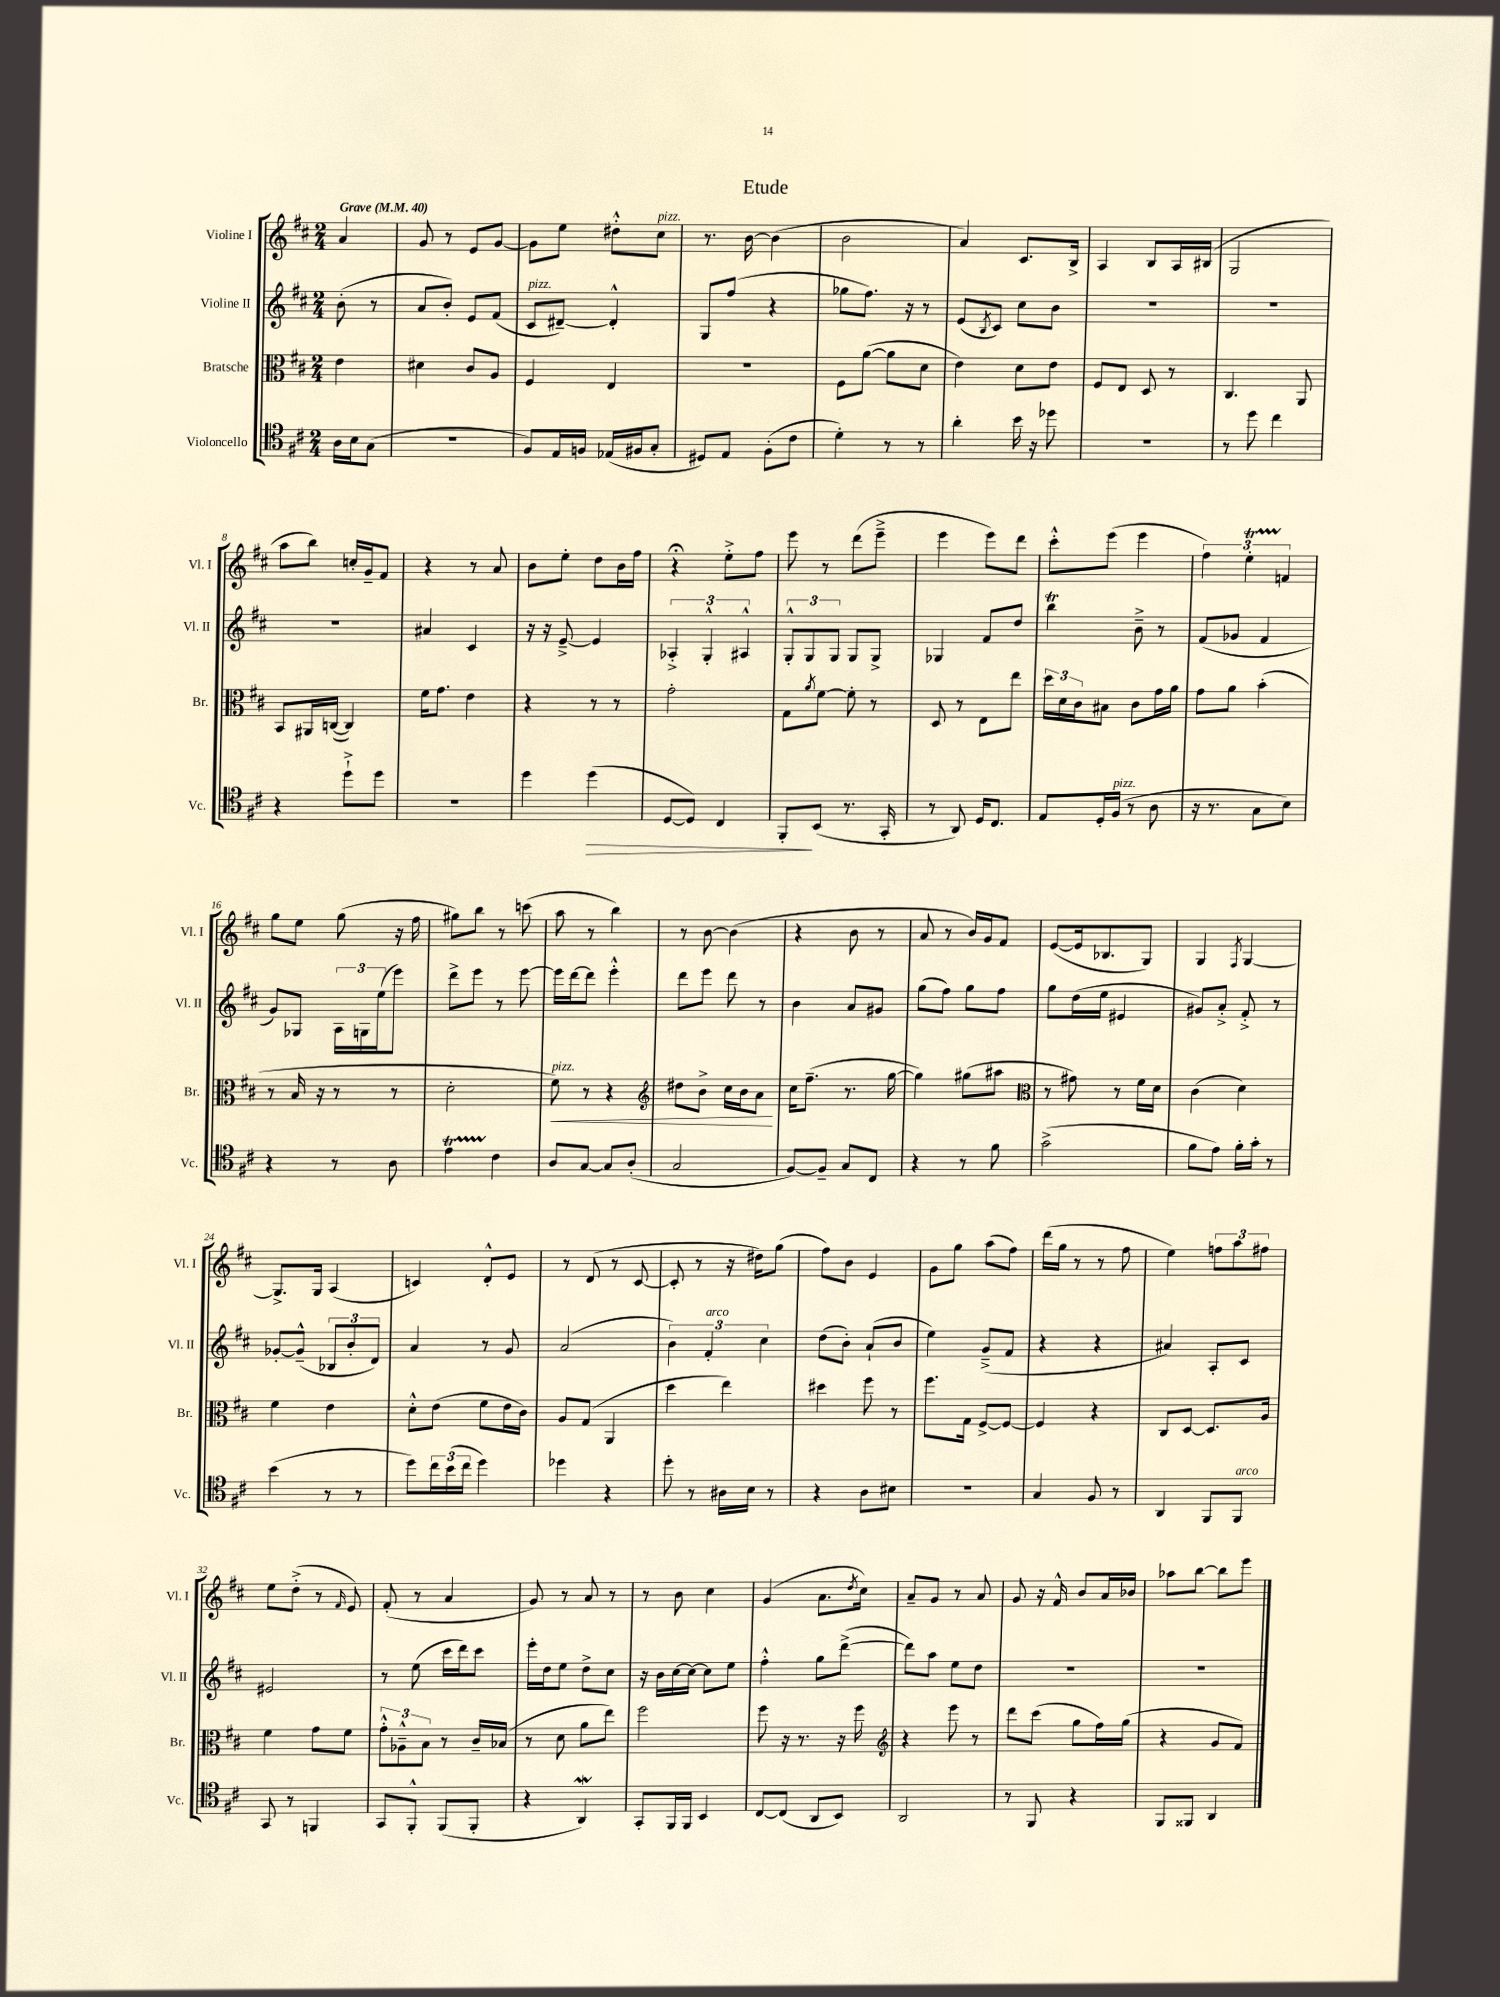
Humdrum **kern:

**kern	**kern	**kern	**kern
*staff4	*staff3	*staff2	*staff1
*clefC4	*clefC3	*clefG2	*clefG2
*k[f#c#]	*k[f#c#]	*k[f#c#]	*k[f#c#]
*M2/4	*M2/4	*M2/4	*M2/4
*MM40	*MM40	*MM40	*MM40
16A	4e	(8b'	4a
16B	.	.	.
(8G	.	8r	.
=	=	=	=
2r	4d#	8a	8g
.	.	8b')	8r
.	8c#	8e	8e
.	8A	(8f#	[8g
=	=	=	=
8F#)	4F#	8c#	8g]
16E	.	[8d#~)	8ee
16F	.	.	.
(16E-	4E	4d#'^^]	8dd#'^^
16F#	.	.	.
8G'	.	.	8cc#
=	=	=	=
8D#)	2r	8G	8.r
8E	.	(8ff#	.
.	.	.	[16b
(8F#'	.	4r	(4b]
8c#	.	.	.
=	=	=	=
4d')	8F#	8gg-	2b
.	([8a	8.ff#)	.
8r	8a]	.	.
.	.	16r	.
8r	8d	8r	.
=	=	=	=
4a'	4e)	(8e	4a)
.	.	8qB	.
.	.	8c#)	.
16b	8d	8cc#	8.c#
16r	.	.	.
8dd-	8e	8b	.
.	.	.	16B^
=	=	=	=
2r	8F#	2r	4A
.	8E	.	.
.	8D	.	8B
.	8r	.	16A
.	.	.	(16B#
=	=	=	=
8r	4.C#	2r	2G
8dd	.	.	.
4cc#	.	.	.
.	8AA	.	.
=	=	=	=
4r	8BB	2r	8aa
.	16AA#	.	8bb)
.	([16C	.	.
8dd`^	4C])	.	16cc'
.	.	.	16g~
8dd	.	.	8f#
=	=	=	=
2r	16f#	4a#	4r
.	8.g	.	.
.	4e	4c#	8r
.	.	.	8a
=	=	=	=
4dd	4r	16r	8b
.	.	16r	.
.	.	[8e~^	8ee'
(4dd	8r	4e]	8dd
.	8r	.	16b
.	.	.	16ff#
=	=	=	=
[8D	2g'	6A-'^	4r;
8D])	.	.	.
.	.	6G'^^	.
4C#	.	.	8ee'^
.	.	6A#^^	.
.	.	.	8ff#
=	=	=	=
8FF#'	8G	12G'^^	8eee
.	.	12G	.
.	8qa	.	.
(8BB	[8f#	.	8r
.	.	12G	.
8.r	8f#']	8G	(8ddd
.	8r	8G^	8eee~^
16GG'	.	.	.
=	=	=	=
8r	8D	4G-	4eee
8AA)	8r	.	.
16D	8E	8f#	8eee)
8.C#	.	.	.
.	8ee	8dd	8ddd
=	=	=	=
8E	24dd	4bb	8ccc#'^^
.	24d	.	.
.	24c#	.	.
16D'	8B#	.	(8eee
(16F#	.	.	.
8r	8c#	8b~^	4eee
8A	16g	8r	.
.	16a	.	.
=	=	=	=
16r	8g	(8f#	6ff#)
8.r	.	.	.
.	8a	8g-	.
.	.	.	6ee'
8G	(4b'	4f#	.
.	.	.	6f
8B)	.	.	.
=	=	=	=
4r	8r	8g)	8gg
.	16B	8G-	8ee
.	16r	.	.
8r	8r	24A	(8gg
.	.	24G	.
.	.	(24ee	.
8A	8r	8eee)	16r
.	.	.	16ff#
=	=	=	=
4e	2d'	8ddd^	8gg#)
.	.	8eee	8bb
4c#	.	8r	8r
.	.	[8eee	(8ccc
=	=	=	=
8A	8f#)	16eee]	8aa
.	.	[16ddd	.
[8G	8r	8ddd]	8r
8G]	4r	4eee'^^	4bb)
(8A'	.	.	.
=	=	=	=
*	*clefG2	*	*
2G	8dd#	8ddd	8r
.	8b^	8eee	[8b
.	16cc#	8ddd	(4b]
.	16b	.	.
.	8a	8r	.
=	=	=	=
[8F#)	16cc#	4b	4r
.	(8.ff#~	.	.
8F#~]	.	.	.
8G	8.r	8a	8b
8C#	.	8g#	8r
.	[16gg	.	.
=	=	=	=
4r	4gg])	(8gg	8a
.	.	8ff#)	8r
8r	(8gg#	8gg	16b)
.	.	.	16g
8f#	8aa#	8ff#	8f#
=	=	=	=
*	*clefC3	*	*
(2g^	8r	8gg	([8e
.	8g#)	(16dd	16e]
.	.	16ee	8.B-
.	8r	4e#	.
.	16f#	.	8G)
.	16d	.	.
=	=	=	=
8f#	(4c#	8g#)	4G
8e)	.	8a'^	.
.	.	.	8qF#
16f#'	4d)	8f#'^	[4G
16g'	.	.	.
8r	.	8r	.
=	=	=	=
(4b	4f#	[8g-'	8.G^]
.	.	(8g-~^^]	.
.	.	.	16G
8r	4e	12B-	(4A
.	.	12b'	.
8r	.	.	.
.	.	12d)	.
=	=	=	=
8dd)	8d'^^	4a	4c)
24cc#	(8e	.	.
(24b	.	.	.
24cc#	.	.	.
4dd)	8f#	8r	8d'^^
.	16e	8g	8e
.	16c#)	.	.
=	=	=	=
4dd-	8A	(2a	8r
.	(8G	.	(8d
4r	4AA	.	8r
.	.	.	[8c#
=	=	=	=
8dd'	4dd	6b)	8c#']
8r	.	.	8r
.	.	6f#'	.
16A#	4ee)	.	16r
16B	.	.	16dd#)
.	.	6cc#	.
8r	.	.	(8gg
=	=	=	=
4r	4dd#	(8dd	8ff#)
.	.	8b')	8b
8A	8ff#	(8a`	4e
8B#	8r	8b	.
=	=	=	=
2r	8.ff#	4ee)	8g
.	.	.	8gg
.	16G	.	.
.	[8F#^	(8g~^	(8aa
.	8F#_	8f#	8ff#)
=	=	=	=
4G	4F#]	4r	(16ddd
.	.	.	16gg
.	.	.	8r
8F#	4r	4r	8r
8r	.	.	8ff#
=	=	=	=
4AA	8C#	4a#)	4ee)
.	[8D	.	.
8FF#	8.D]	8A'	12ff
.	.	.	12aa
8FF#	.	8c#	.
.	.	.	12ff#
.	16A	.	.
=	=	=	=
8GG	4f#	2e#	8ee
8r	.	.	(8dd'^
4FF	8g	.	8r
.	.	.	16qqf#
.	8f#	.	8e)
=	=	=	=
8GG	12g'^^	8r	(8f#'
.	12A-~^^	.	.
8FF#'^^	.	(8ee	8r
.	12B	.	.
(8FF#	8r	16ccc#	4a
.	.	16ddd)	.
8FF#'	16c#~	8ccc#	.
.	(16B-	.	.
=	=	=	=
4r	8r	16eee'	8g)
.	.	16dd	.
.	8d	8ee	8r
4AA)	8a	8dd^	8a
.	8ee)	8cc#	8r
=	=	=	=
8GG'	2ff#	16r	8r
.	.	16b	.
16FF#	.	[16cc#	8b
16FF#	.	16cc#_	.
4BB	.	8cc#]	4cc#
.	.	8ee	.
=	=	=	=
[8C#	8ff#	4ff#'^^	(4g
(8C#]	16r	.	.
.	8.r	.	.
8AA	.	8gg	8.a
8BB)	16r	([8ddd^	.
.	.	.	8qdd
.	16ff#	.	16cc#)
=	=	=	=
*	*clefG2	*	*
2AA	4r	8ddd])	8a~
.	.	8aa	8g
.	8eee	8ee	8r
.	8r	8dd	8a
=	=	=	=
8r	8ddd	2r	8g
8FF#	(8ccc#	.	16r
.	.	.	16f#^^
4r	8gg	.	8b
.	16ff#)	.	16a
.	(16gg	.	16b-
=	=	=	=
8FF#	4r	2r	8aa-
8FF##	.	.	[8bb
4AA	8g	.	8bb]
.	8f#)	.	8eee
==	==	==	==
*-	*-	*-	*-
